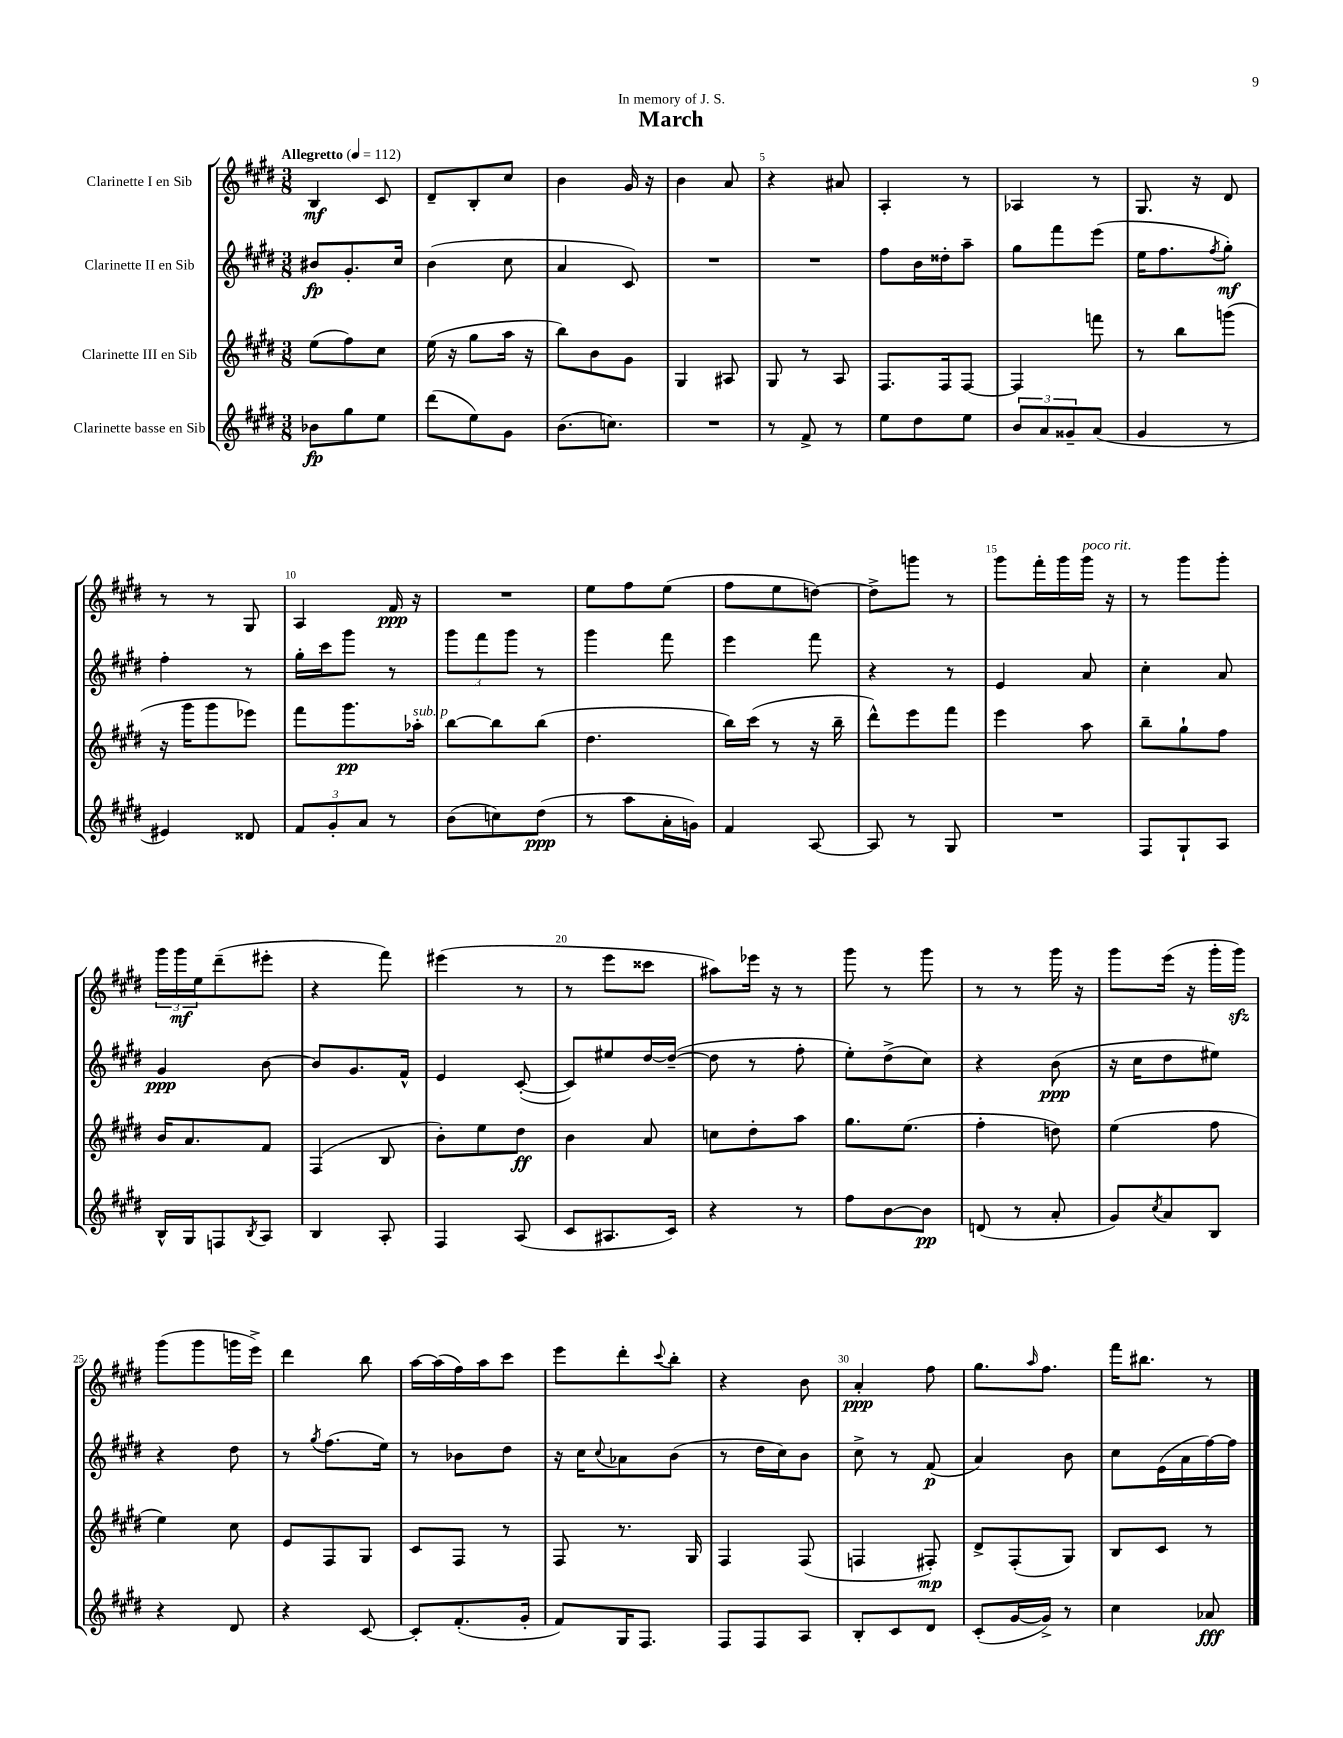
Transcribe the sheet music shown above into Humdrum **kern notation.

**kern	**kern	**kern	**kern
*staff4	*staff3	*staff2	*staff1
*clefG2	*clefG2	*clefG2	*clefG2
*k[f#c#g#d#]	*k[f#c#g#d#]	*k[f#c#g#d#]	*k[f#c#g#d#]
*M3/8	*M3/8	*M3/8	*M3/8
*MM112	*MM112	*MM112	*MM112
8b-\L	(8ee\L	8b#/L	4B/
8gg#\	8ff#\)	8.g#'/	.
8ee\J	8cc#\J	.	8c#/
.	.	16cc#/Jk	.
=	=	=	=
(8ddd#\L	(16ee\	(4b\	8d#~/L
.	16r	.	.
8ee\)	8gg#\L	.	8B'/
8g#\J	16aa\Jk	8cc#\	8cc#/J
.	16r	.	.
=	=	=	=
(8.b\L	8bb\L)	4a/	4b\
.	8b\	.	.
8.cc\J)	.	.	.
.	8g#\J	8c#/)	16g#/
.	.	.	16r
=	=	=	=
4.r	4G#/	4.r	4b\
.	8A#/	.	8a/
=	=	=	=
8r	8G#/	4.r	4r
8f#^/	8r	.	.
8r	8A/	.	8a#/
=	=	=	=
8ee\L	8.F#/L	8ff#\L	4A'/
8dd#\	.	16b\L	.
.	16F#/k	16dd##'\J	.
8ee\J	[8F#/J	8aa~\J	8r
=	=	=	=
12b/L	4F#/]	8gg#\L	4A-/
12a/	.	.	.
.	.	8fff#\	.
12g##~/	.	.	.
(8a/J	8fff\	(8eee\J	8r
=	=	=	=
4g#/	8r	16ee\LK	8.G#/
.	.	8.ff#\	.
.	8bb\L	.	.
.	.	.	16r
.	.	8qff#/	.
8r	(8ggg\J	8gg#'\J)	8d#/
=	=	=	=
4e#/)	16r	4ff#'\	8r
.	16ggg#\LK	.	.
.	8ggg#\	.	8r
8d##/	8eee-\J)	8r	8G#/
=	=	=	=
12f#/L	8fff#\L	16gg#'\LL	4A/
.	.	16ccc#\J	.
12g#'/	.	.	.
.	8.ggg#\	8ggg#\J	.
12a/J	.	.	.
8r	.	8r	16f#/
.	16aa-'\Jk	.	16r
=	=	=	=
(8b\L	[8bb\L	12ggg#\L	4.r
.	.	12fff#\	.
8cc\)	8bb\]	.	.
.	.	12ggg#\J	.
(8dd#\J	(8bb\J	8r	.
=	=	=	=
8r	4.dd#\	4ggg#\	8ee\L
8aa\L	.	.	8ff#\
16a'\L	.	8fff#\	(8ee\J
16g\JJ)	.	.	.
=	=	=	=
4f#/	16bb\LL)	4eee\	8ff#\L
.	(16ccc#\JJ	.	.
.	8r	.	8ee\
[8A/	16r	8fff#\	[8dd\J)
.	16bb~\	.	.
=	=	=	=
8A/]	8ddd#^^\L)	4r	8dd^\]L
8r	8eee\	.	8ggg\J
8G#/	8fff#\J	8r	8r
=	=	=	=
4.r	4eee\	4e/	8ggg#\L
.	.	.	16fff#'\L
.	.	.	16ggg#\
.	8aa\	8a/	16ggg#\JJ
.	.	.	16r
=	=	=	=
8F#/L	8bb~\L	4cc#'\	8r
8G#`/	8gg#`\	.	8ggg#\L
8A/J	8ff#\J	8a/	8ggg#'\J
=	=	=	=
16B^^/LL	16b/LK	4g#/	24ggg#\LL
.	.	.	24ggg#\
16G#/J	8.a/	.	.
.	.	.	24ee\J
8F/	.	.	(8ddd#~\
8qB/	.	.	.
8A/J	8f#/J	[8b\	8eee#'\J
=	=	=	=
4B/	(4F#/	8b/]L	4r
.	.	8.g#/	.
8A'/	8B/	.	8fff#\)
.	.	16f#^^/Jk	.
=	=	=	=
4F#/	8b'\L)	4e/	(4eee#\
.	8ee\	.	.
(8A/	8dd#\J	([8c#'/	8r
=	=	=	=
8c#/L	4b\	8c#/]L)	8r
8.A#/	.	8ee#/	8eee\L
.	8a/	[16dd#/L	8ccc##\J
16c#/Jk)	.	(16dd#~/_JJ	.
=	=	=	=
4r	8cc\L	8dd#\]	8aa#\L)
.	8dd#'\	8r	16eee-\Jk
.	.	.	16r
8r	8aa\J	8ff#'\	8r
=	=	=	=
8ff#\L	8.gg#\L	8ee'\L)	8ggg#\
[8b\	.	(8dd#^\	8r
.	(8.ee\J	.	.
8b\]J	.	8cc#\J)	8ggg#\
=	=	=	=
(8d/	4ff#'\	4r	8r
8r	.	.	8r
8a'/	8dd\)	(8b\	16ggg#\
.	.	.	16r
=	=	=	=
8g#/L)	(4ee\	16r	8ggg#\L
.	.	16cc#\LK	.
8qcc#/	.	.	.
8a/	.	8dd#\	(16eee\Jk
.	.	.	16r
8B/J	8ff#\	8ee#\J)	16ggg#'\LL
.	.	.	16ggg#\JJ)
=	=	=	=
4r	4ee\)	4r	(8ggg#\L
.	.	.	8ggg#\
8d#/	8cc#\	8dd#\	16ggg\L
.	.	.	16eee^\JJ)
=	=	=	=
4r	8e/L	8r	4ddd#\
.	.	8qgg#/	.
.	8F#/	(8.ff#\L	.
[8c#/	8G#/J	.	8bb\
.	.	16ee\Jk)	.
=	=	=	=
8c#'/]L	8c#/L	8r	[16aa\LL
.	.	.	(16aa\]
(8.f#'/	8F#/J	8b-\L	16ff#\)
.	.	.	16aa\J
.	8r	8dd#\J	8ccc#\J
16g#'/Jk	.	.	.
=	=	=	=
8f#/L)	8F#/	16r	8eee\L
.	.	16cc#\LK	.
.	.	8qqcc#/	.
16G#/K	8.r	8a-\	8ddd#'\
8.F#/J	.	.	.
.	.	.	8qqccc#/
.	.	(8b\J	8bb'\J
.	16G#/	.	.
=	=	=	=
8F#/L	4F#/	8r	4r
8F#/	.	16dd#\LL	.
.	.	16cc#\J)	.
8A/J	(8F#/	8b\J	8b\
=	=	=	=
8B'/L	4F/	8cc#^\	4a'/
8c#/	.	8r	.
8d#/J	8F#'/)	(8f#/	8ff#\
=	=	=	=
(8c#'/L	8d#^/L	4a/)	8.gg#\L
[16g#/L	(8F#'/	.	.
.	.	.	16qqaa/
16g#^/]JJ)	.	.	8.ff#\J
8r	8G#/J)	8b\	.
=	=	=	=
4cc#\	8B/L	8cc#\L	16fff#\LK
.	.	.	8.bb#\J
.	8c#/J	(16e\L	.
.	.	16a\	.
8a-/	8r	[16ff#\)	8r
.	.	16ff#\]JJ	.
==	==	==	==
*-	*-	*-	*-
